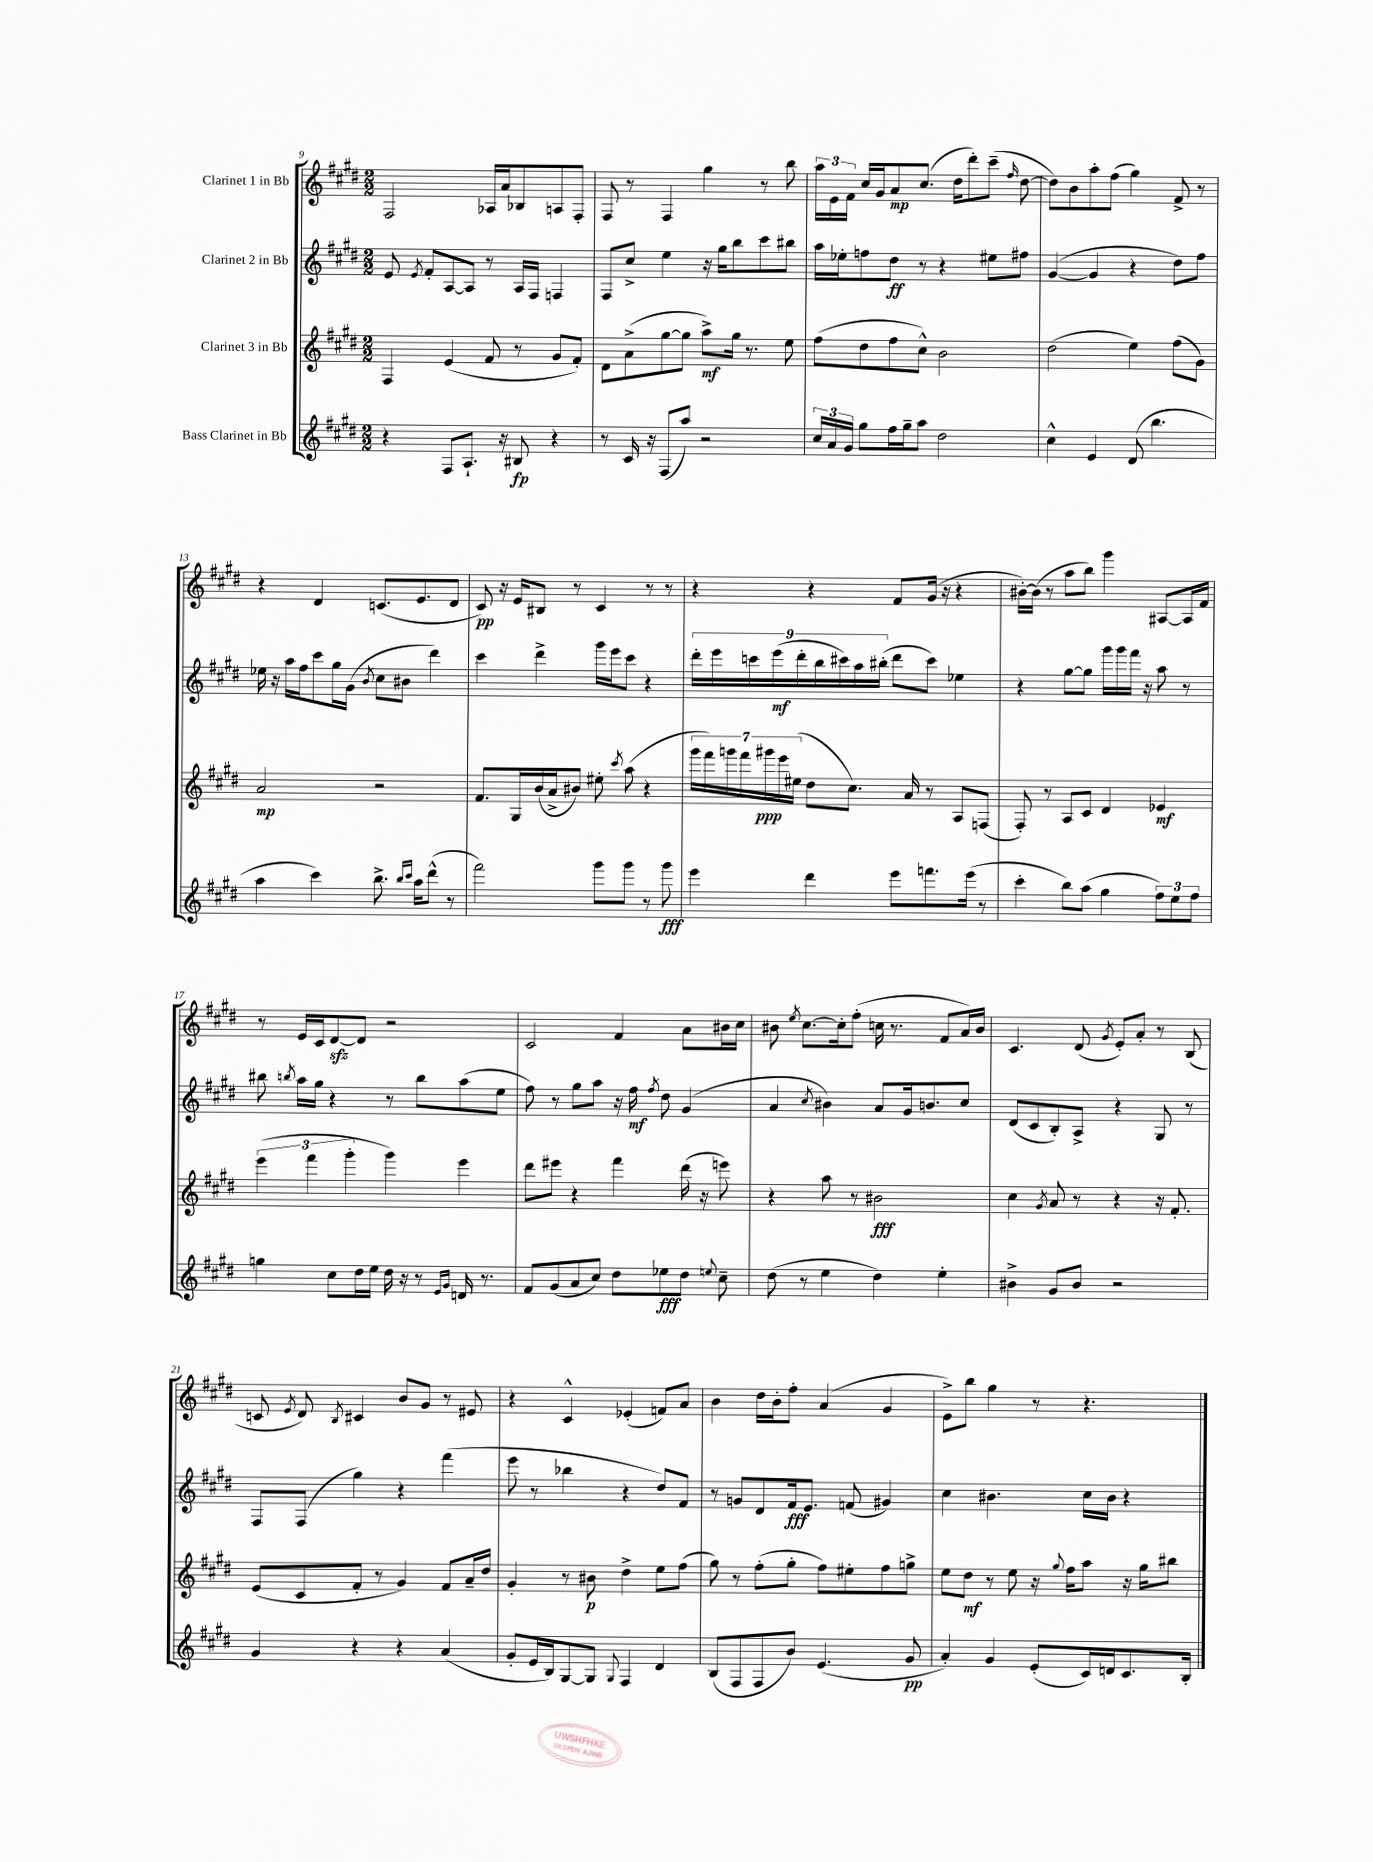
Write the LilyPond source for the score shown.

<<
\new StaffGroup <<
\new Staff = "s0" \with { instrumentName = "Clarinet 1 in Bb" } {
    \clef treble \key e \major \numericTimeSignature \time 2/2
    \autoBeamOff fis2 aes16[ a'16 bes8 a8 fis8]-. |
    fis8 r8 fis4 gis''4 r8 b''8 |
    \tuplet 3/2 { a''16[ e'16 fis'16] } cis''16[ gis'16 a'8\mp cis''8.]( dis''16[ dis'''8-.) cis'''8]--( \grace { fis''16 } dis''8~ |
    dis''8[) b'8 a''8-. fis''8]( gis''4) fis'8-> r8 |
    r4 dis'4 c'8.[( e'8. dis'8] |
    cis'8\pp) r16 e'16[ bis8] r8 cis'4 r8 r8 |
    r4 r4 fis'8[ gis'16]( r16 r4 |
    bis'16[~-.) bis'16]( r8 a''8[ b''8]) gis'''4 ais8[~ ais16 fis'16] |
    r8 e'16[ cis'16 dis'8~\sfz dis'8] r2 |
    cis'2 fis'4 a'8[ bis'16 cis''16] |
    bis'8 \acciaccatura { e''8 } cis''8.[~ cis''16-. fis''8]-.( c''16 r8. fis'8[ a'16) bis'16] |
    cis'4. dis'8( \acciaccatura { gis'8 } e'8[-.) a'8]-. r8 b8( |
    c'8 \acciaccatura { e'8 } dis'8) \acciaccatura { b8 } cis'4 b'8[ gis'8] r8 eis'8 |
    r4 cis'4-^ ees'4-.( f'8[) a'8] |
    b'4 dis''16[ b'16-. fis''8]-. a'4( gis'4 |
    e'8[->) b''8] gis''4 r8 r4. \bar "|." |
}
\new Staff = "s1" \with { instrumentName = "Clarinet 2 in Bb" } {
    \clef treble \key e \major \numericTimeSignature \time 2/2
    \autoBeamOff e'8 \acciaccatura { e'8 } fis'8[-. a8~ a8] r8 a16[ fis16] f4 |
    fis8[ cis''8]-> e''4 r16 gis''16[ b''8 cis'''8 bis''8] |
    a''16[ ees''16-. f''8 dis''8]\ff r8 r4 eis''8[ fis''8] |
    gis'4~( gis'4 r4 dis''8[) fis''8] |
    ees''16 r16 a''16[ fis''16 cis'''8 gis''16 gis'16]( \acciaccatura { b'8 } cis''8[ bis'8] dis'''4) |
    cis'''4 dis'''4-> gis'''16[ e'''16 cis'''8] r4 |
    \tuplet 9/8 { dis'''16[-. e'''16 c'''16 e'''16\mf( dis'''16-. b''16 cis'''16) a''16 bis''16]-.( } dis'''8[ cis'''8]) ees''4 |
    r4 gis''8[~ gis''8] gis'''16[ gis'''16 fis'''16] r16 a''8 r8 |
    bis''8 \acciaccatura { b''8 } a''16[ gis''16] r4 r8 b''8[ a''8( e''8] |
    fis''8) r8 gis''8[ a''8] r16 fis''16\mf \acciaccatura { fis''8 } dis''8 gis'4( |
    a'4 \acciaccatura { cis''8 } bis'4) a'8[ gis'16 b'8. cis''8] |
    dis'8[( cis'8 b8-.) a8]-> r4 gis8 r8 |
    fis8[ fis8]( gis''4) r4 fis'''4( |
    e'''8 r8 bes''4 r4 dis''8[) fis'8] |
    r8 g'8[ dis'8 fis'16\fff e'8.] f'8( gis'4) |
    cis''4 bis'4. cis''16[ bis'16] r4 \bar "|." |
}
\new Staff = "s2" \with { instrumentName = "Clarinet 3 in Bb" } {
    \clef treble \key e \major \numericTimeSignature \time 2/2
    \autoBeamOff fis4 e'4( fis'8 r8 gis'8[ fis'8]-.) |
    dis'8[ a'8->( gis''8~ gis''8] a''8[->\mf) gis''16] r8. e''8 |
    fis''8[( dis''8 fis''8 cis''8]-^) b'2 |
    dis''2( e''4) fis''8[( gis'8]) |
    a'2\mp r2 |
    fis'8.[ gis16 b'16( a'16-> bis'8]) eis''8-. \acciaccatura { cis'''8 } a''8( r4 |
    \tuplet 7/4 { gis'''16[ fis'''16) g'''16 fis'''16 gis'''16\ppp e'''16 eis''16]( } dis''8[ cis''8.]) a'16 r8 a8[ f8]( |
    fis8-.) r8 a8[ cis'8] dis'4 ees'4\mf |
    \tuplet 3/2 { e'''4( fis'''4 gis'''4-. } gis'''4) e'''4 |
    dis'''8[ eis'''8] r4 fis'''4 dis'''16( r16 e'''8) |
    r4 a''8 r8 bis'2\fff |
    cis''4 \acciaccatura { gis'8 } a'8 r8 r4 r16 fis'8.-. |
    e'8[( cis'8 fis'8]-. r8 gis'4) fis'8[ a'16-- dis''16] |
    gis'4-. r8 bis'8\p dis''4-> e''8[ fis''8]( |
    gis''8) r8 fis''8[-.( gis''8]-. fis''8[) eis''8-. fis''8 g''8]-> |
    e''8[ dis''8]\mf r8 e''8 r16 \appoggiatura { gis''8 } fis''16[ a''8] r16 gis''16[ bis''8] \bar "|." |
}
\new Staff = "s3" \with { instrumentName = "Bass Clarinet in Bb" } {
    \clef treble \key e \major \numericTimeSignature \time 2/2
    \autoBeamOff r4 fis8[ a8.]-! r16 bis8\fp r4 |
    r8 cis'16 r16 fis8[( a''8]) r2 |
    \tuplet 3/2 { cis''16[ a'16 gis'16] } gis''8[ fis''16 gis''16-- a''8] dis''2 |
    cis''4-^ e'4 dis'8( b''4. |
    a''4 cis'''4) b''8.-> \grace { b''16[ cis'''16] } a''16[ dis'''8]-^( r8 |
    fis'''2) gis'''8[ gis'''8] r8 gis'''8\fff |
    e'''4 dis'''4 e'''8[ f'''8. e'''16]( r8 |
    cis'''4-. b''8[) a''8]( gis''4 \tuplet 3/2 { fis''8[) e''8 fis''8] } |
    g''4 cis''8[ dis''16 e''16] dis''16 r16 r8 \grace { e'16[ gis'16] } d'16 r8. |
    fis'8[ gis'8( a'8 cis''8]) dis''8[ ees''8\fff dis''8] \appoggiatura { e''8 } cis''8-- |
    dis''8( r8 e''4 dis''4) e''4-. |
    bis'4-> gis'8[ bis'8] r2 |
    gis'4 r4 r4 a'4( |
    gis'8[-. e'16 b16) gis8~ gis8] \appoggiatura { gis8 } fis4 dis'4 |
    b8[( fis8 fis8 b'8]) e'4.( gis'8\pp |
    a'4-.) gis'4 e'8[-.( cis'16) d'16 cis'8. b16]-. \bar "|." |
}
>>
>>
\layout { \context { \Score currentBarNumber = #9 } }
